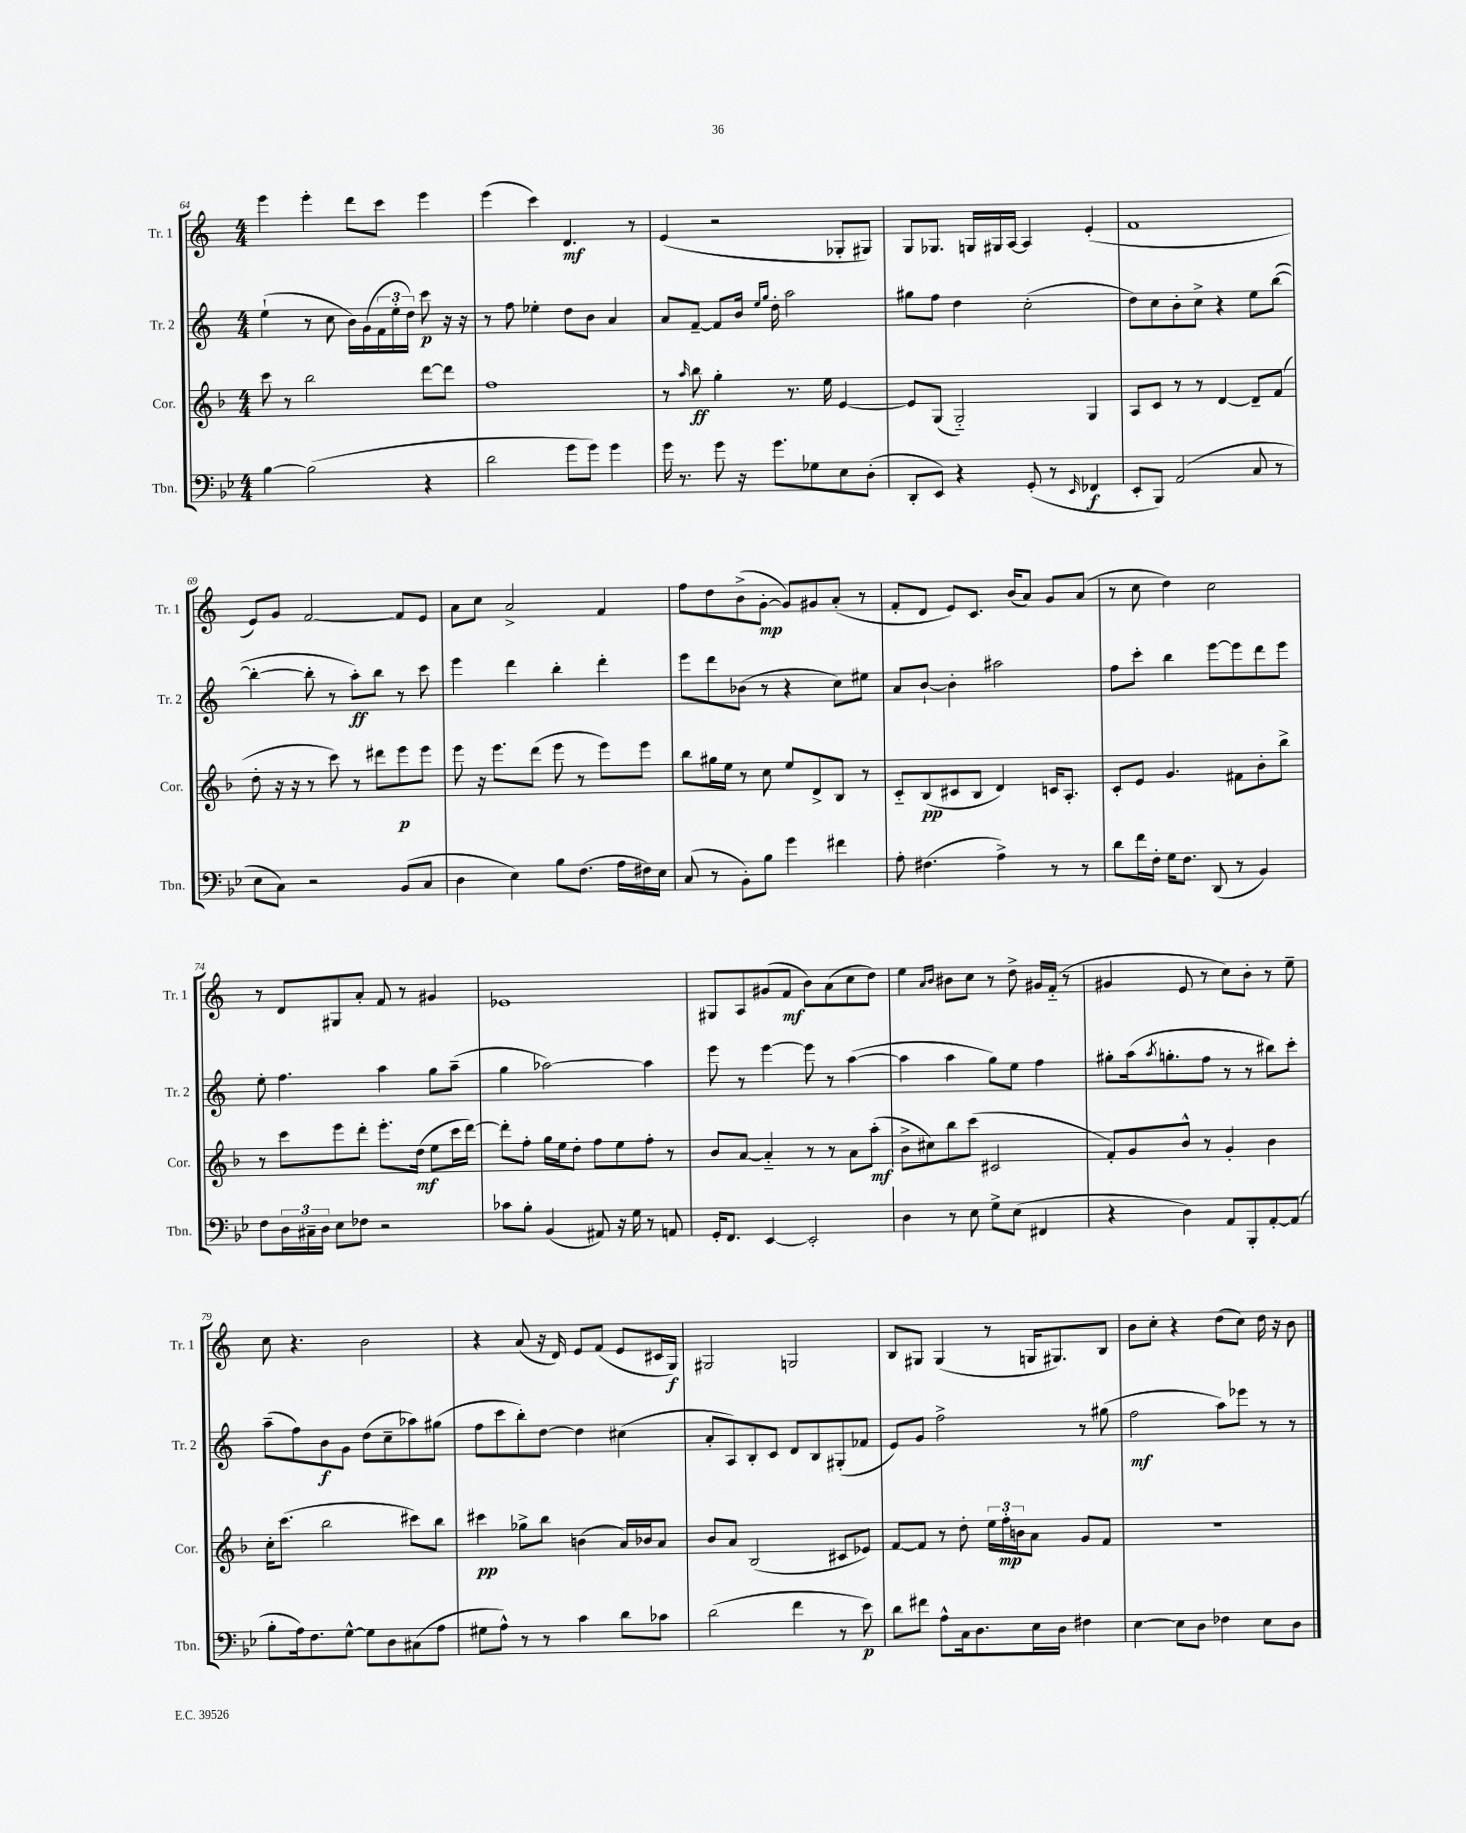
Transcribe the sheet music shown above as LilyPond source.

<<
\new StaffGroup <<
\new Staff = "s0" \with { instrumentName = "Tr. 1" shortInstrumentName = "Tr. 1" } {
    \clef treble \key c \major \numericTimeSignature \time 4/4
    e'''4 e'''4-. d'''8 c'''8 e'''4 |
    e'''4( c'''4) d'4.\mf r8 |
    e'4( r2 ges8-. gis8) |
    g8 ges8. g16 gis16 a16~ a4 e'4-.( |
    f'1 |
    e'8) g'8 f'2~ f'8 e'8 |
    a'8 c''8 a'2-> f'4 |
    f''8 d''8 b'8->( g'8~-.\mp g'8) gis'8 a'8-.( r8 |
    f'8-. d'8 e'8) c'8. b'16( a'8) g'8 a'8( |
    r8 c''8 d''4) c''2 |
    r8 d'8 gis8 a'8-. f'8 r8 gis'4 |
    ees'1 |
    gis8 a8 gis'8( f'8\mf b'8) a'8( c''8 d''8) |
    e''4 \grace { a'16 b'16 } bis'8 c''8 r8 d''8-> gis'16 f'16-_( r8 |
    gis'4 e'8 r8 c''8) b'8-. r8 e''8-- |
    c''8 r4. b'2 |
    r4 a'8( r16 d'16) e'8 f'8( e'8 cis'16 g16\f) |
    gis2 g2 |
    b8 gis8 gis4( r8 g16 gis8.) b8 |
    b'8 c''8-. r4 d''8( c''8) d''16 r16 b'8 \bar "|." |
}
\new Staff = "s1" \with { instrumentName = "Tr. 2" shortInstrumentName = "Tr. 2" } {
    \clef treble \key c \major \numericTimeSignature \time 4/4
    e''4-!( r8 c''8 b'16) g'16( \tuplet 3/2 { f'16 e''16-. d''16) } c'''8\p r16 r16 |
    r8 f''8 ees''4-. d''8 b'8 a'4 |
    a'8 f'8~-- f'8 b'16 \grace { e''16 g''16 } d''16-. a''2 |
    gis''8 f''8 d''4 c''2-.( |
    d''8) c''8 b'8-. c''8-> r4 e''8 b''8~( |
    b''4~-. b''8-. r8 a''8-.\ff) b''8 r8 c'''8 |
    e'''4 d'''4 b''4-. d'''4-. |
    e'''8 d'''8 bes'8( r8 r4 c''8) eis''8 |
    a'8 b'8~-! b'4-. ais''2 |
    f''8 c'''8-. b''4 e'''8~ e'''8 d'''8 e'''8 |
    e''8-. f''4. a''4 g''8 a''8--( |
    g''4 aes''2~) aes''4 |
    e'''8 r8 e'''4~ e'''8 r8 a''4~( |
    a''4 a''4 g''8) e''8 f''4 |
    gis''8-. a''16( \acciaccatura { a''8 } g''8.-. f''8 r8 r8 bis''8) c'''8-. |
    a''8--( f''8) b'8\f g'8 d''8( c''8-- aes''8) gis''8( |
    f''8 c'''8 b''8-.) d''8~ d''4 cis''4( |
    a'8-. a8) b8-. c'8 d'8 b8 gis8-.( fes'8 |
    e'8) g'8 f''2-> r8 gis''8( |
    f''2\mf a''8) ees'''8 r8 r8 \bar "|." |
}
\new Staff = "s2" \with { instrumentName = "Cor." shortInstrumentName = "Cor." } {
    \clef treble \key f \major \numericTimeSignature \time 4/4
    c'''8 r8 bes''2 d'''8~ d'''8 |
    f''1 |
    r8 \grace { a''16 } bes''8\ff g''4-. r8. e''16 e'4~ |
    e'8 g8( g2-_) g4 |
    a8 c'8 r8 r8 d'4~ d'8-- f'8( |
    d''8-. r16 r16 r8 c'''8) r8 dis'''8 e'''8\p e'''8 |
    e'''8 r16 e'''8. d'''8( e'''8 r8 e'''8) e'''8 |
    bes''8 gis''16 e''16 r8 c''8 e''8 d'8-> bes8 r8 |
    c'8-_ bes8\pp( cis'8 bes8 d'4) c'16 a8.-. |
    c'8-. e'8 g'4. fis'8 bes'8-. bes''8-> |
    r8 c'''8 e'''8 d'''8-. e'''8.-. d''16\mf( e''8 c'''16 d'''16~) |
    d'''8-. f''8-. g''16 e''16 d''8-. f''8 e''8 f''8-. r8 |
    bes'8 a'8~ a'4-_ r8 r8 a'8 a''8-.\mf( |
    bes'8-> cis''8) bes''8 c'''8( cis'2 |
    f'8-.) g'8 bes'8-^ r8 g'4-. bes'4 |
    c''16-. c'''8.( bes''2 cis'''8) bes''8 |
    cis'''4\pp ges''8-> bes''8 b'4( a'16) bes'16 a'8 |
    bes'8 a'8 bes2( cis'8 ees'8) |
    f'8~ f'8 r8 d''8-. \tuplet 3/2 { e''16 f''16-.\mp b'16 } a'8 g'8 f'8 |
    R1 \bar "|." |
}
\new Staff = "s3" \with { instrumentName = "Tbn." shortInstrumentName = "Tbn." } {
    \clef bass \key bes \major \numericTimeSignature \time 4/4
    bes4~ bes2( r4 |
    d'2 g'8 g'8) g'4 |
    g'16 r8. g'8 r16 g'8. ges8 ees8 d8-.( |
    d,8-. ees,8) r4 g,8-.( r8 \grace { ees,16 } fes,4\f |
    ees,8-. bes,,8) a,2( c8 r8 |
    ees8 c8) r2 bes,8( c8 |
    d4 ees4) bes8 f8.( a16 fis16) ees16 |
    c8( r8 bes,8-.) bes8 g'4 fis'4 |
    a8-. fis4.( a4->) r8 r8 |
    d'8 f'16 f16-. g16 f8. d,8( r8 bes,4) |
    f8 \tuplet 3/2 { d16 cis16-- d16 } ees8 fes8 r2 |
    ces'8 bes8-. bes,4( ais,8) r16 g16 r8 a,8 |
    g,16-. f,8. ees,4~ ees,2-. |
    d4 r8 ees8 g8-> ees8( fis,4 |
    r4 d4) a,8 bes,,8-. a,8~-. a,8( |
    bes8-. a16) f8. g8~-^ g8 d8 cis8( a8 |
    gis8 a8-^) r8 r8 c'4 d'8 ces'8 |
    d'2( f'4 r8 ees'8\p) |
    d'8 fis'8 a8-^ c16 d8. ees16 d16 fis4 |
    ees4~ ees8 d8 fes4 ees8 d8 \bar "|." |
}
>>
>>
\layout { \context { \Score currentBarNumber = #64 } }
